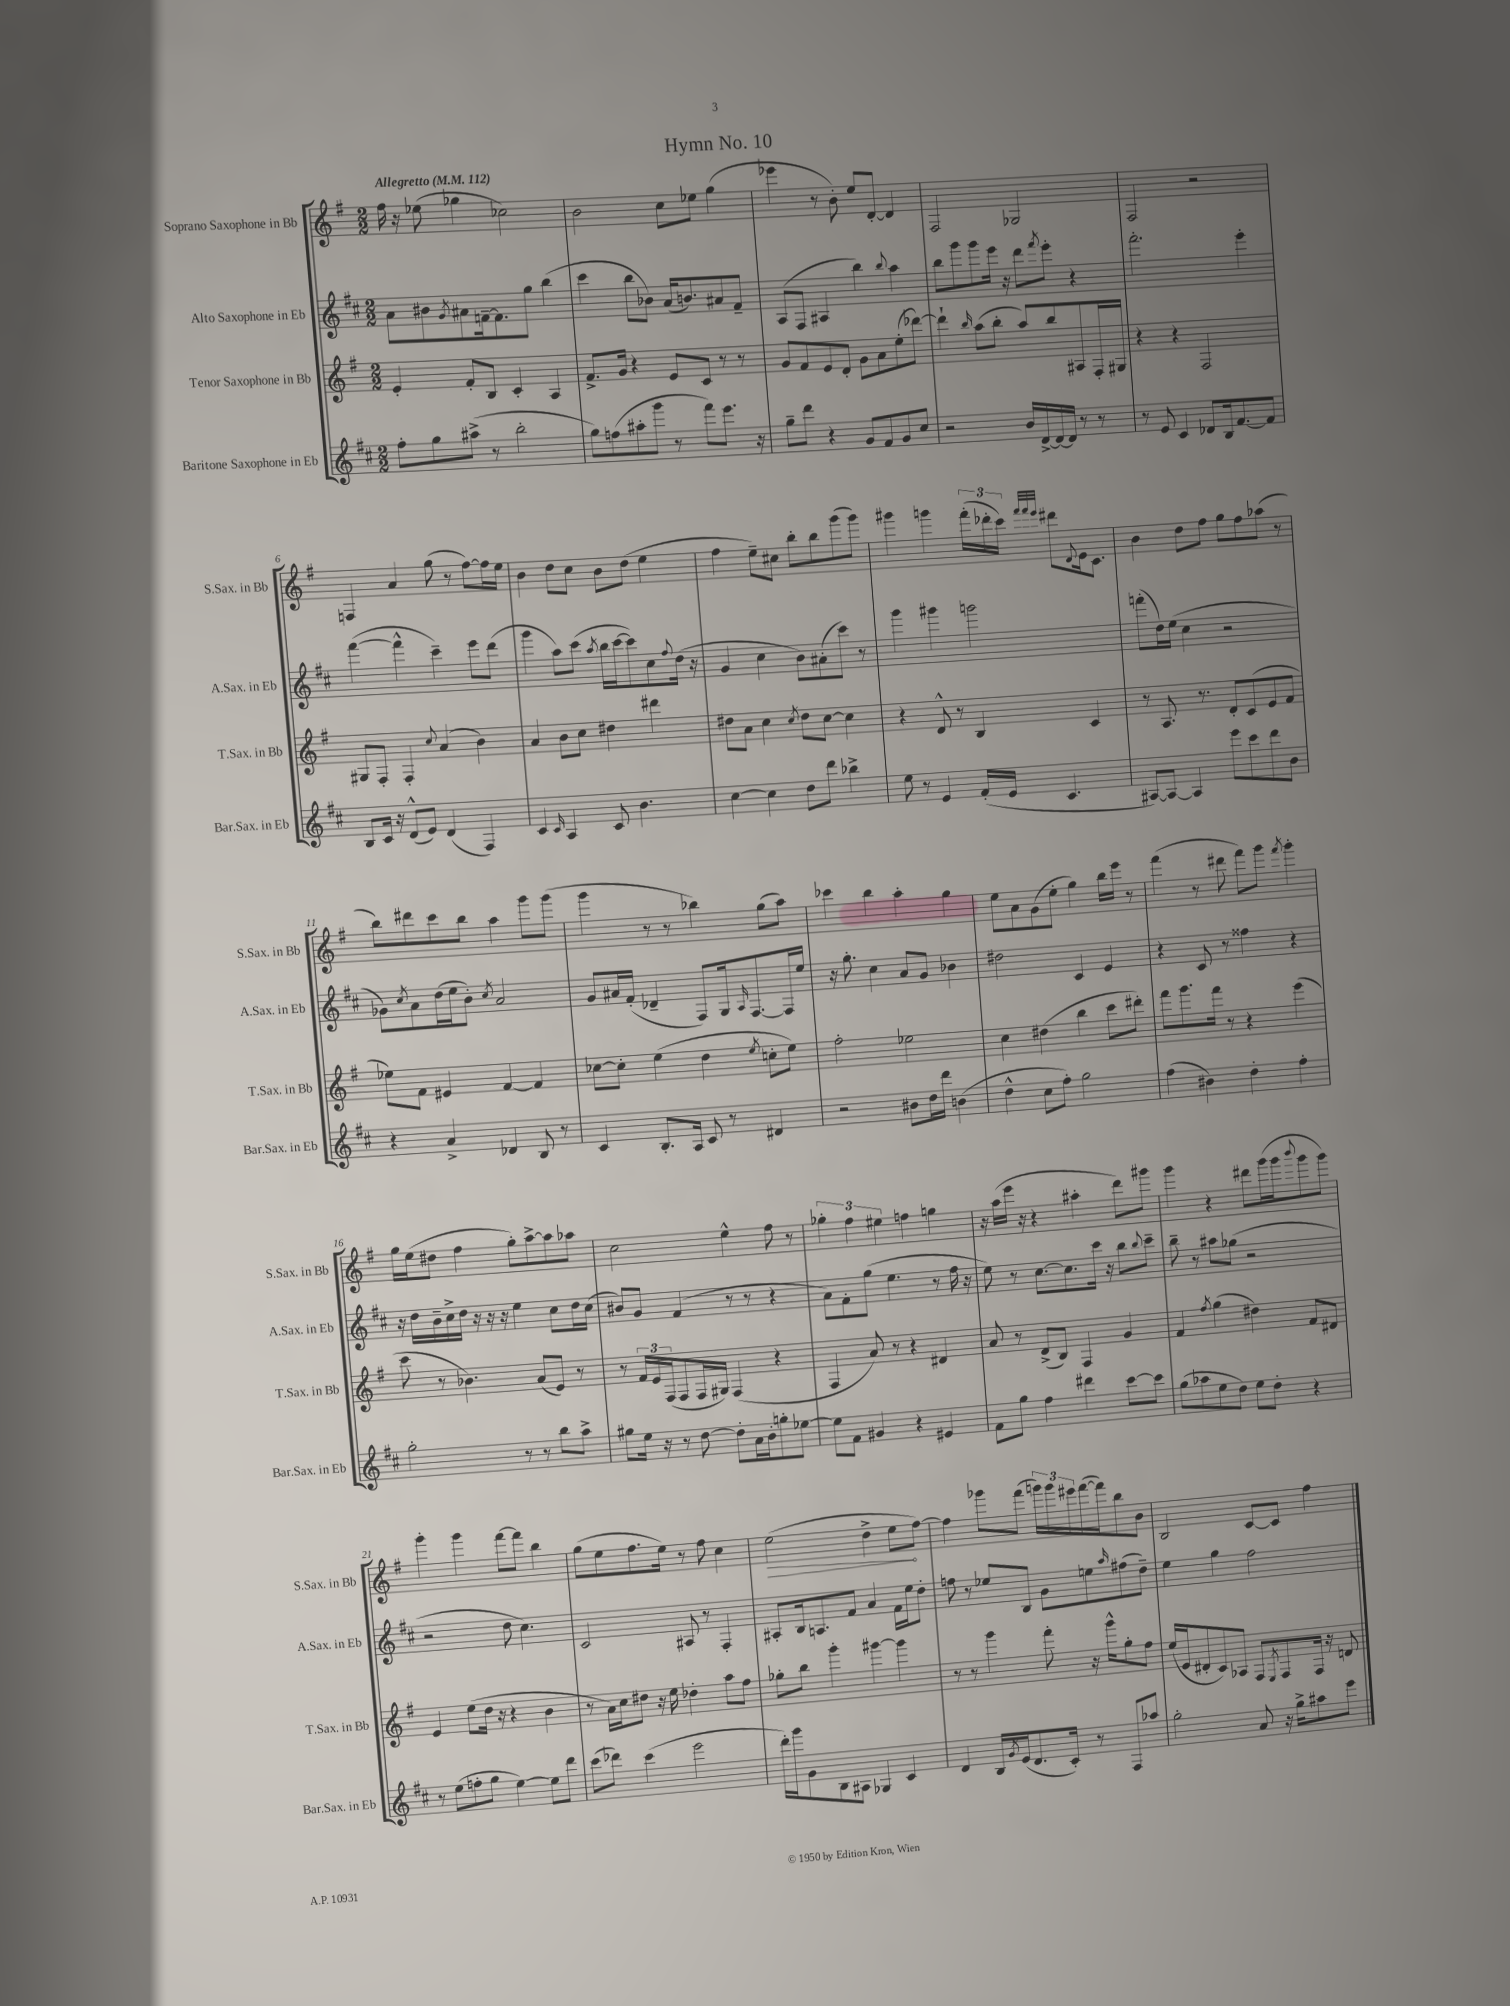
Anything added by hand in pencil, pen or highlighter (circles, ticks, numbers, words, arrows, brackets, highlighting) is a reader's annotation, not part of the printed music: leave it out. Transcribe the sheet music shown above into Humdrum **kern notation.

**kern	**kern	**kern	**kern	**dynam
*part4	*part3	*part2	*part1	*part1
*staff4	*staff3	*staff2	*staff1	*staff1
*I"Baritone Saxophone in Eb	*I"Tenor Saxophone in Bb	*I"Alto Saxophone in Eb	*I"Soprano Saxophone in Bb	*
*I'Bar.Sax. in Eb	*I'T.Sax. in Bb	*I'A.Sax. in Eb	*I'S.Sax. in Bb	*
*clefG2	*clefG2	*clefG2	*clefG2	*
*k[f#c#]	*k[f#]	*k[f#c#]	*k[f#]	*
*M2/2	*M2/2	*M2/2	*M2/2	*
*MM112	*MM112	*MM112	*MM112	*
=1	=1	=1	=1	=1
!	!	!	!LO:TX:a:B:t=Allegretto	!
8ff#'\L	4e'/	8a\L	16ff#\	.
.	.	.	16r	.
8gg\	.	8b#X\	(8ee-X\	.
.	.	8qg/	.	.
(8aa#X^\J	8f#'/L	8a#X\	4gg-X\	.
8r	8B/J	[16fn~\k	.	.
.	.	8.f\]	.	.
2bb'\	4c'/	.	2cc-X\)	.
.	.	8gg\J	.	.
.	4A/	(4bb\	.	.
=2	=2	=2	=2	=2
8gg\L)	8.f#^/L	4ccc#\	2b\	.
(8ffn\	.	.	.	.
.	16g/Jk	.	.	.
8aa#X'\	4r	8bb\L	.	.
8ggg\J	.	8b-X\J)	.	.
8r	8e/L	(16a/KL	8cc\L	.
.	.	8.bn/)	.	.
8fff#\L)	8c/J	.	8ee-X\J	.
8.eee\J	8r	8a#X/	(4gg\	.
.	8r	8f#~/J	.	.
16r	.	.	.	.
=3	=3	=3	=3	=3
8gg~\L	8g/L	(8A/L	4eee-X\	.
8ddd\J	8f#/	8F#/J	.	.
4r	8e/	4A#X/	8r	.
.	8d'/J	.	8b'\)	.
8g/L	8g\L	4bb\)	8ee/L	.
8f#/	8a\	.	[8d'/J	.
.	.	8qqbb/	.	.
8g/	(8ee'\	4aa\	4d/]	.
8cc#/J	[8ddd-X\J)	.	.	.
=4	=4	=4	=4	=4
2r	4ddd-`\]	8bb\L	2F#/	.
.	.	8ggg\	.	.
.	16qqbb/	.	.	.
.	(8aa\L	8ggg\	.	.
.	8bb'\J	16eee\Jk	.	.
.	.	16r	.	.
16b/LL	8aa/L)	8ddd\L	2G-X/	.
[16d^/	.	.	.	.
.	.	8qfff#/	.	.
16d/_	8bb/	8eee'\J	.	.
16d/JJ]	.	.	.	.
8r	8A#X/	4r	.	.
8r	16F#'/L	.	.	.
.	16G#X/JJ	.	.	.
=5	=5	=5	=5	=5
8r	4r	2.fff#'\	2F#/	.
8e/	.	.	.	.
4c#/	4r	.	.	.
8d-X/L	2F#/	.	2r	.
16B/k	.	.	.	.
[8.f#/	.	.	.	.
.	.	4eee'\	.	.
8f#/J]	.	.	.	.
!!LO:LB:g=z
=6	=6	=6	=6	=6
8B/L	8G#X/L	([4fff#\	4Fn/	.
16c#/Jk	8F#'/J	.	.	.
16r	.	.	.	.
(8d^^/L	4F#'/	4fff#^^\]	4a/	.
8e/J)	.	.	.	.
.	8qqcc/	.	.	.
(4d/	(4a/	4ccc#~\)	(8gg\	.
.	.	.	8r	.
4F#/)	4b\)	8eee\L	[8ff#\L)	.
.	.	(8ddd\J	16ff#\L]	.
.	.	.	16ee\JJ	.
=7	=7	=7	=7	=7
4c#/	4a/	4ggg\	4b\	.
16qqc#/	.	.	.	.
4A/	8b\L	8aa\L)	8dd\L	.
.	8cc\J	(8ccc#\J	8cc\J	.
.	.	8qaa/	.	.
8c#/	4dd#X\	16bb\LL	8b\L	.
.	.	[16ccc#\J	.	.
4.b\	.	8ccc#\])	(8dd\J	.
.	4ddd#X\	8cc#\	4ee\	.
.	.	8qqff#/	.	.
.	.	(16dd\Jk	.	.
.	.	16r	.	.
=8	=8	=8	=8	=8
[4cc#\	8dd#X\L	4g/	4ff#\	.
.	8a\J	.	.	.
4cc#\]	4cc\	4cc#\	8ee~\L)	.
.	.	.	8cc#X\J	.
.	8qcc/	.	.	.
8dd\L	8dd#\L	8b\L)	8bb'\L	.
8ddd\J	[8cc\J	(8a#X'\	8bb\	.
4bb-X^\	4cc\]	8ccc#\J)	(8ggg\	.
.	.	8r	8ggg\J)	.
=9	=9	=9	=9	=9
8ee\	4r	4ggg\	4ggg#X\	.
8r	.	.	.	.
4e/	8d^^/	4ggg#X\	4gggn\	.
.	8r	.	.	.
(16f#'/LL	4B/	2gggn\	(24fff#'\LL	.
.	.	.	24ddd-X'\	.
16e/JJ	.	.	.	.
.	.	.	24ccc\JJ)	.
.	.	.	32qqfff#/LLL	.
.	.	.	32qqfff#/	.
.	.	.	32qqeee/JJJ	.
4.c#/	.	.	8ddd#X\L	.
.	.	.	8qqd/	.
.	4c/	.	16e\k	.
.	.	.	8.c\J	.
=10	=10	=10	=10	=10
[8A#X/L)	8r	(8fffn'\L	4b\	.
8A#/J_	8.A/	16dd\L)	.	.
.	.	(16ee\JJ	.	.
4A#/]	.	4cc#\	8dd\L	.
.	8.r	.	.	.
.	.	.	8ff#\J	.
8eee\L	8d'/L	2r	8gg\L	.
8ccc#\	(8c/	.	8ff#\	.
8ddd\	8e/	.	(8aa-X\J	.
8b\J	8f#/J	.	8r	.
!!LO:LB:g=z
=11	=11	=11	=11	=11
4r	8ee-X\L)	8g-X\L)	8bb\L)	.
.	.	8qcc#/	.	.
.	8f#\J	8a\	8ddd#X\	.
4a^/	4e#X/	(16dd\L	8ccc\	.
.	.	16ee\J	.	.
.	.	8b'\J)	8bb\J	.
.	.	8qcc#/	.	.
4d-X/	[4f#/	2a/	4aa\	.
8B/	4f#/]	.	8ggg\L	.
8r	.	.	(8ggg\J	.
=12	=12	=12	=12	=12
4c#/	[8cc-X\L	8g/L	4ggg\	.
.	8cc-'\J]	16a#X/L	.	.
.	.	(16f#'/JJ	.	.
8.B'/L	(4ee\	4d-X~/	8r	.
.	.	.	8r	.
16A/Jk	.	.	.	.
8c#/	4dd\	8F#/L)	4bb-X\)	.
8r	.	16G/k	.	.
.	.	16qqA/	.	.
.	.	[8.F#/	.	.
.	8qee/	.	.	.
4d#X/	8ccn'\L	.	(8gg\L	.
.	8ee\J)	16F#/L]	8aa\J)	.
.	.	16ee/JJ	.	.
=13	=13	=13	=13	=13
2r	2ff#'\	16r	4ccc-X\	.
.	.	8.gg'\	.	.
.	.	4cc#\	4bb\	.
8b#X\L	2ee-X\	8a/L	4aa'\	.
16dd\L	.	8g/J	.	.
16ddd\JJ	.	.	.	.
(4bn\	.	4b-X\	4gg\	.
=14	=14	=14	=14	=14
4dd^^\	4cc\	2dd#X\	8ee\L	.
.	.	.	8a\	.
8cc#\L	(4dd#X\	.	(8g\	.
8ff#'\J)	.	.	8ee'\J	.
2gg\	4bb\	4c#/	4gg\)	.
.	8ccc\L	4e/	16bb\LL	.
.	.	.	16eee\JJ	.
.	8ddd#X'\J)	.	8r	.
=15	=15	=15	=15	=15
(4ff#\	8fff#\L	4r	(4fff#\	.
.	8.ggg\	.	.	.
4b#X\)	.	8c#/	8r	.
.	16fff#\Jk	.	.	.
.	8r	8r	8ddd#X\	.
4dd'\	4r	4ff##X\	8fff#\L)	.
.	.	.	8ggg\J	.
.	.	.	8qfff#/	.
4ff#'\	(4eee\	4r	4ggg'\	.
!!LO:LB:g=z
=16	=16	=16	=16	=16
2gg'\	8ccc\	16r	16gg\LL	.
.	.	16dd\LL	(16ee\J	.
.	8r	16b~\	8dd#X\J	.
.	.	16cc#^\	.	.
.	4.b-X\)	16dd\JJ	4ff#\	.
.	.	16r	.	.
.	.	16r	.	.
.	.	16r	.	.
8r	.	4ee\	8gg'\L)	.
8r	(8a/L	.	[8aa^\	.
8bb\L	8e/J)	8cc#\L	8aa\]	.
8aa^\J	8r	16dd\L	8aa-X\J	.
.	.	(16cc#\JJ	.	.
=17	=17	=17	=17	=17
8gg#X\L	8r	8b#X/L)	2cc\	.
16ee\Jk	24f#/LL	8g/J	.	.
.	24e/	.	.	.
16r	.	.	.	.
.	(24F#/J	.	.	.
8r	8F#/	(4f#/	.	.
[8dd\	16F#/L	.	.	.
.	16G#X/JJ)	.	.	.
8dd'\L]	(4F#/	8r	4ee^^\	.
16a\L	.	8r	.	.
16b'\J	.	.	.	.
8ggn'\	4r	4r	8ff#\	.
[8ee-X\J	.	.	8r	.
=18	=18	=18	=18	=18
8ee-\L]	4F#/	8a\L)	6gg-X'\	.
8f#\J	.	8f#'\	.	.
.	.	.	6ff#\	.
4g#X/	8a/)	(8gg\J	.	.
.	.	.	6ee#X\	.
.	8r	4.ee\	.	.
4r	4r	.	4ffn\	.
4e#X/	4d#X/	8r	4ggn\	.
.	.	16ff#\	.	.
.	.	16r	.	.
=19	=19	=19	=19	=19
8f#\L	8a/	8ee\)	16r	.
.	.	.	(16aa\LL	.
8gg\J	8r	8r	16eee\JJ	.
.	.	.	16r	.
4ff#\	(8d^/L	[8.cc#\L	4r	.
.	8B/J)	.	.	.
.	.	8.cc#\]	.	.
4ddd#X\	4F#/	.	4aa#X'\	.
.	.	16ccc#\Jk	.	.
.	.	16r	.	.
[8ccc#\L	4g/	8bb\L	8ddd\L)	.
.	.	8qqbb/	.	.
8ccc#\J]	.	8ccc#~\J	8ggg#X\J	.
=20	=20	=20	=20	=20
(8gg\L	4f#/	8bb~\	4ggg\	.
8aa-X\	.	8r	.	.
.	8qff#/	.	.	.
8ee\	(4gg\	8aa#X\L	4r	.
8dd\J)	.	(8gg-X\J	.	.
8ee\L	4dd#X\)	2r	8ddd#X\L	.
8dd'\J	.	.	(16ggg\L	.
.	.	.	16ggg\J	.
.	.	.	8qqbbb/	.
4r	8f#/L	.	8ggg\	.
.	8d#X/J	.	8ggg\J)	.
!!LO:LB:g=z
=21	=21	=21	=21	=21
8r	4e/	2r	4ggg'\	.
(8ee\L	.	.	.	.
8ffn'\	(8ee\L	.	4ggg\	.
8gg\J	16dd\Jk	.	.	.
.	16r	.	.	.
[4ee\)	4r	8dd\	[8fff#\L	.
.	.	4.cc#\)	8fff#\J]	.
8ee\L]	4b\	.	4bb\	.
8ddd\J	.	.	.	.
=22	=22	=22	=22	=22
(8ccc#\L	8r	2c#/	(8gg\L	.
8ddd-X\J)	16a\LL)	.	8ee\	.
.	16cc\J	.	.	.
(4ccc#\	8dd#X\J	.	8.ff#\	.
.	16r	.	.	.
.	16ee\	.	16ee\Jk)	.
2eee\	4dd-X'\	8A#X/	8r	.
.	.	8r	8ff#\	.
.	8aa\L	4F#'/	4cc\	.
.	8ff#\J	.	.	.
=23	=23	=23	=23	=23
!	!	!	!	!LO:HP:b
16ddd'\LL)	8gg-X'\L	8A#X'/L	(2ee\	>
16ggg\J	.	.	.	.
8g\	8bb\J	16B/k	.	.
.	.	8.An/	.	.
8B\	4ggg'\	.	.	.
8A#X\J	.	8f#/J	.	.
4G-X/	[4ggg#X\	4a/	4dd^\	.
4c#/	4ggg#\]	16f#\LL	8ee\L	.
.	.	16ee\J	.	.
.	.	8dd'\J	[8ff#\J)	]
=24	=24	=24	=24	=24
4d/	8r	8ffn\	4ff#\]	.
.	8r	8r	.	.
16B/LL	4ggg\	8ee-X/L	8ggg-X\L	.
8qg/	.	.	.	.
(16e/J	.	.	.	.
8.d/	.	8B/J	(8fff#\J	.
.	8fff#'\	8g\L	24gggn\LL)	.
.	.	.	24ggg\	.
16c#'/Jk)	.	.	.	.
.	.	.	24eee#X\	.
8r	16r	8een\	([16fff#\	.
.	16ggg^^\KL	.	16fff#\J])	.
.	.	16qqaa/	.	.
8F#/L	8gg'\	(8ff#X\	8bb\	.
8aa-X/J	8ff#\J	8dd~\J)	8b\J	.
=25	=25	=25	=25	=25
2gg'\	(16ee/LL	4ee\	2B/	.
.	16e/J	.	.	.
.	8d#X'/	.	.	.
.	8c/)	4gg\	.	.
.	8A-X/J	.	.	.
8a/	8F#/L	2ff#\	[8c/L	.
.	8qE/	.	.	.
16r	8F#/	.	8c/J]	.
16gg^\KL	.	.	.	.
8aa#X\	16F#/Jk	.	4ff#\	.
.	16r	.	.	.
8eee\J	8dn/	.	.	.
==	==	==	==	==
*-	*-	*-	*-	*-
